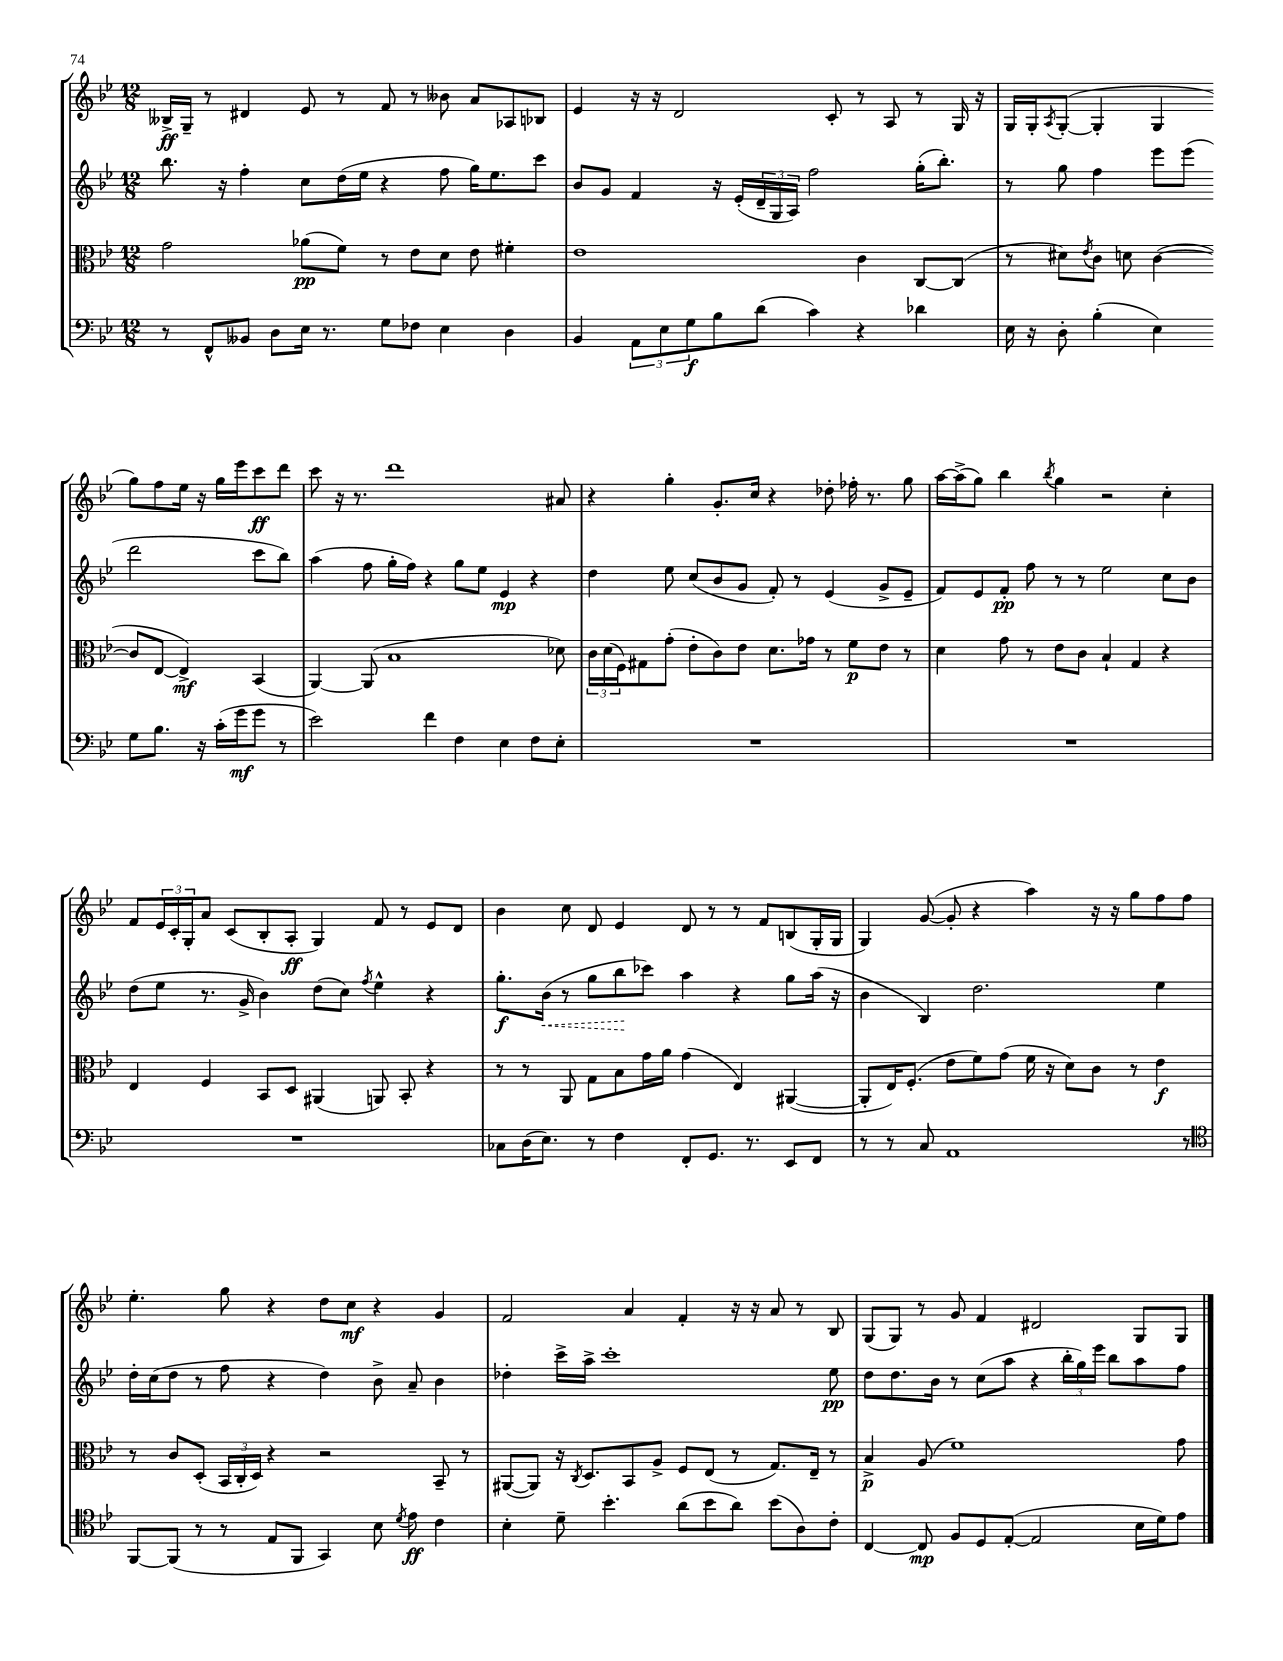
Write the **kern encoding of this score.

**kern	**kern	**kern	**kern
*staff4	*staff3	*staff2	*staff1
*clefF4	*clefC3	*clefG2	*clefG2
*k[b-e-]	*k[b-e-]	*k[b-e-]	*k[b-e-]
*M12/8	*M12/8	*M12/8	*M12/8
8r	2g	8.bb-	16B--^
.	.	.	16G~
8FF^^	.	.	8r
.	.	16r	.
8BB--	.	4ff'	4d#
8D	.	.	.
16E-	(8a-	8cc	8e-
8.r	.	.	.
.	8f)	(16dd	8r
.	.	16ee-	.
8G	8r	4r	8f
8F-	8e-	.	8r
4E-	8d	8ff	8b--
.	8e-	16gg)	8a
.	.	8.ee-	.
4D	4f#'	.	8A-
.	.	8ccc	8B-
=	=	=	=
4BB-	1e-	8b-	4e-
.	.	8g	.
12AA	.	4f	16r
.	.	.	16r
12E-	.	.	.
.	.	.	2d
12G	.	.	.
8B-	.	16r	.
.	.	(16e-'	.
(8d	.	24d~	.
.	.	24G	.
.	.	24A)	.
4c)	.	2ff	.
.	.	.	8c'
4r	4c	.	8r
.	.	.	8A
4d-	[8C	(16gg'	8r
.	.	8.bb-')	.
.	(8C]	.	16G
.	.	.	16r
=	=	=	=
16E-	8r	8r	16G
16r	.	.	16G'
.	.	.	8qA
8D'	8d#)	8gg	([8G'
.	8qe-	.	.
(4B-'	8c	4ff	4G']
.	8d	.	.
4E-)	([4c	8eee-	4G
.	.	(8eee-	.
8G	8c]	2ddd	8gg)
8.B-	[8E-	.	8ff
.	4E-^])	.	16ee-
16r	.	.	16r
(16c'	.	.	16gg
16g	.	.	16eee-
8g	(4BB-	8ccc	8ccc
8r	.	8bb-)	8ddd
=	=	=	=
2e-)	[4AA)	(4aa	8ccc
.	.	.	16r
.	.	.	8.r
.	(8AA]	8ff	.
.	1B-	16gg'	1ddd
.	.	16ff)	.
4f	.	4r	.
4F	.	8gg	.
.	.	8ee-	.
4E-	.	4e-	.
8F	.	4r	.
8E-'	8d-)	.	8a#
=	=	=	=
1.r	24c	4dd	4r
.	(24d	.	.
.	24F)	.	.
.	8G#	.	.
.	(8g'	8ee-	4gg'
.	8e-'	(8cc	.
.	8c)	8b-	8.g'
.	8e-	8g	.
.	.	.	16cc
.	8.d	8f')	4r
.	.	8r	.
.	16g-	.	.
.	8r	(4e-	8dd-'
.	8f	.	16ff-'
.	.	.	8.r
.	8e-	8g^	.
.	8r	8e-~	8gg
=	=	=	=
1.r	4d	8f)	[16aa
.	.	.	(16aa^]
.	.	8e-	8gg)
.	8g	8f'	4bb-
.	8r	8ff	.
.	.	.	8qbb-
.	8e-	8r	4gg
.	8c	8r	.
.	4B-`	2ee-	2r
.	4G	.	.
.	4r	8cc	4cc'
.	.	8b-	.
=	=	=	=
1.r	4E-	(8dd	8f
.	.	8ee-	24e-
.	.	.	24c'
.	.	.	24G'
.	4F	8.r	8a
.	.	.	(8c
.	.	16g^	.
.	8BB-	4b-)	8B-'
.	8D	.	8A'
.	(4AA#	(8dd	4G)
.	.	8cc)	.
.	.	8qff	.
.	8AA)	4ee-^^	8f
.	8BB-'	.	8r
.	4r	4r	8e-
.	.	.	8d
=	=	=	=
8C-	8r	8.gg'	4b-
(16D	8r	.	.
8.E-)	.	(16b-	.
.	8AA	8r	8cc
8r	8G	8gg	8d
4F	8B-	8bb-	4e-
.	16g	8ccc-)	.
.	16a	.	.
8FF'	(4g	4aa	8d
8.GG	.	.	8r
.	4E-)	4r	8r
8.r	.	.	.
.	.	.	8f
8EE-	([4AA#	8gg	(8B
8FF	.	(16aa	16G'
.	.	16r	16G
=	=	=	=
8r	8AA#']	4b-	4G)
8r	16E-)	.	.
.	(8.F'	.	.
8C	.	4B-)	([8g
1AA	8e-	.	8g']
.	8f)	2.dd	4r
.	(8g	.	.
.	16f	.	4aa)
.	16r	.	.
.	8d)	.	.
.	8c	.	16r
.	.	.	16r
.	8r	.	8gg
.	4e-	4ee-	8ff
8r	.	.	8ff
=	=	=	=
*clefC4	*	*	*
[8FF	8r	16dd'	4.ee-'
.	.	(16cc	.
(8FF]	8c	8dd	.
8r	(8D'	8r	.
8r	24BB-	8ff	8gg
.	24C'	.	.
.	24D)	.	.
8E-	4r	4r	4r
8FF	.	.	.
4GG)	2r	4dd)	8dd
.	.	.	8cc
8B-	.	8b-^	4r
8qd	.	.	.
8e-	.	8a~	.
4c	8BB-~	4b-	4g
.	8r	.	.
=	=	=	=
4B-'	([8AA#	4dd-'	2f
.	8AA#])	.	.
8d~	16r	16ccc^	.
.	8qC	.	.
.	8.D	16aa^	.
4.b-'	.	1ccc'	.
.	8BB-	.	4a
.	8A^	.	.
(8a	8F	.	4f'
8b-	(8E-	.	.
8a)	8r	.	16r
.	.	.	16r
(8b-	8.G)	.	8a
8A)	.	.	8r
.	16E-~	.	.
8c'	8r	8ee-	8B-
=	=	=	=
[4C	4B-^	8dd	(8G
.	.	8.dd	8G)
8C]	(8A	.	8r
.	.	16b-	.
8F	1f)	8r	8g
8D	.	(8cc	4f
([8E-'	.	8aa	.
2E-]	.	4r	2d#
.	.	24bb-'	.
.	.	24gg)	.
.	.	24eee-	.
.	.	8bb-	.
16B-	.	8aa	8G
16d)	.	.	.
8e-	8g	8ff	8G
==	==	==	==
*-	*-	*-	*-
